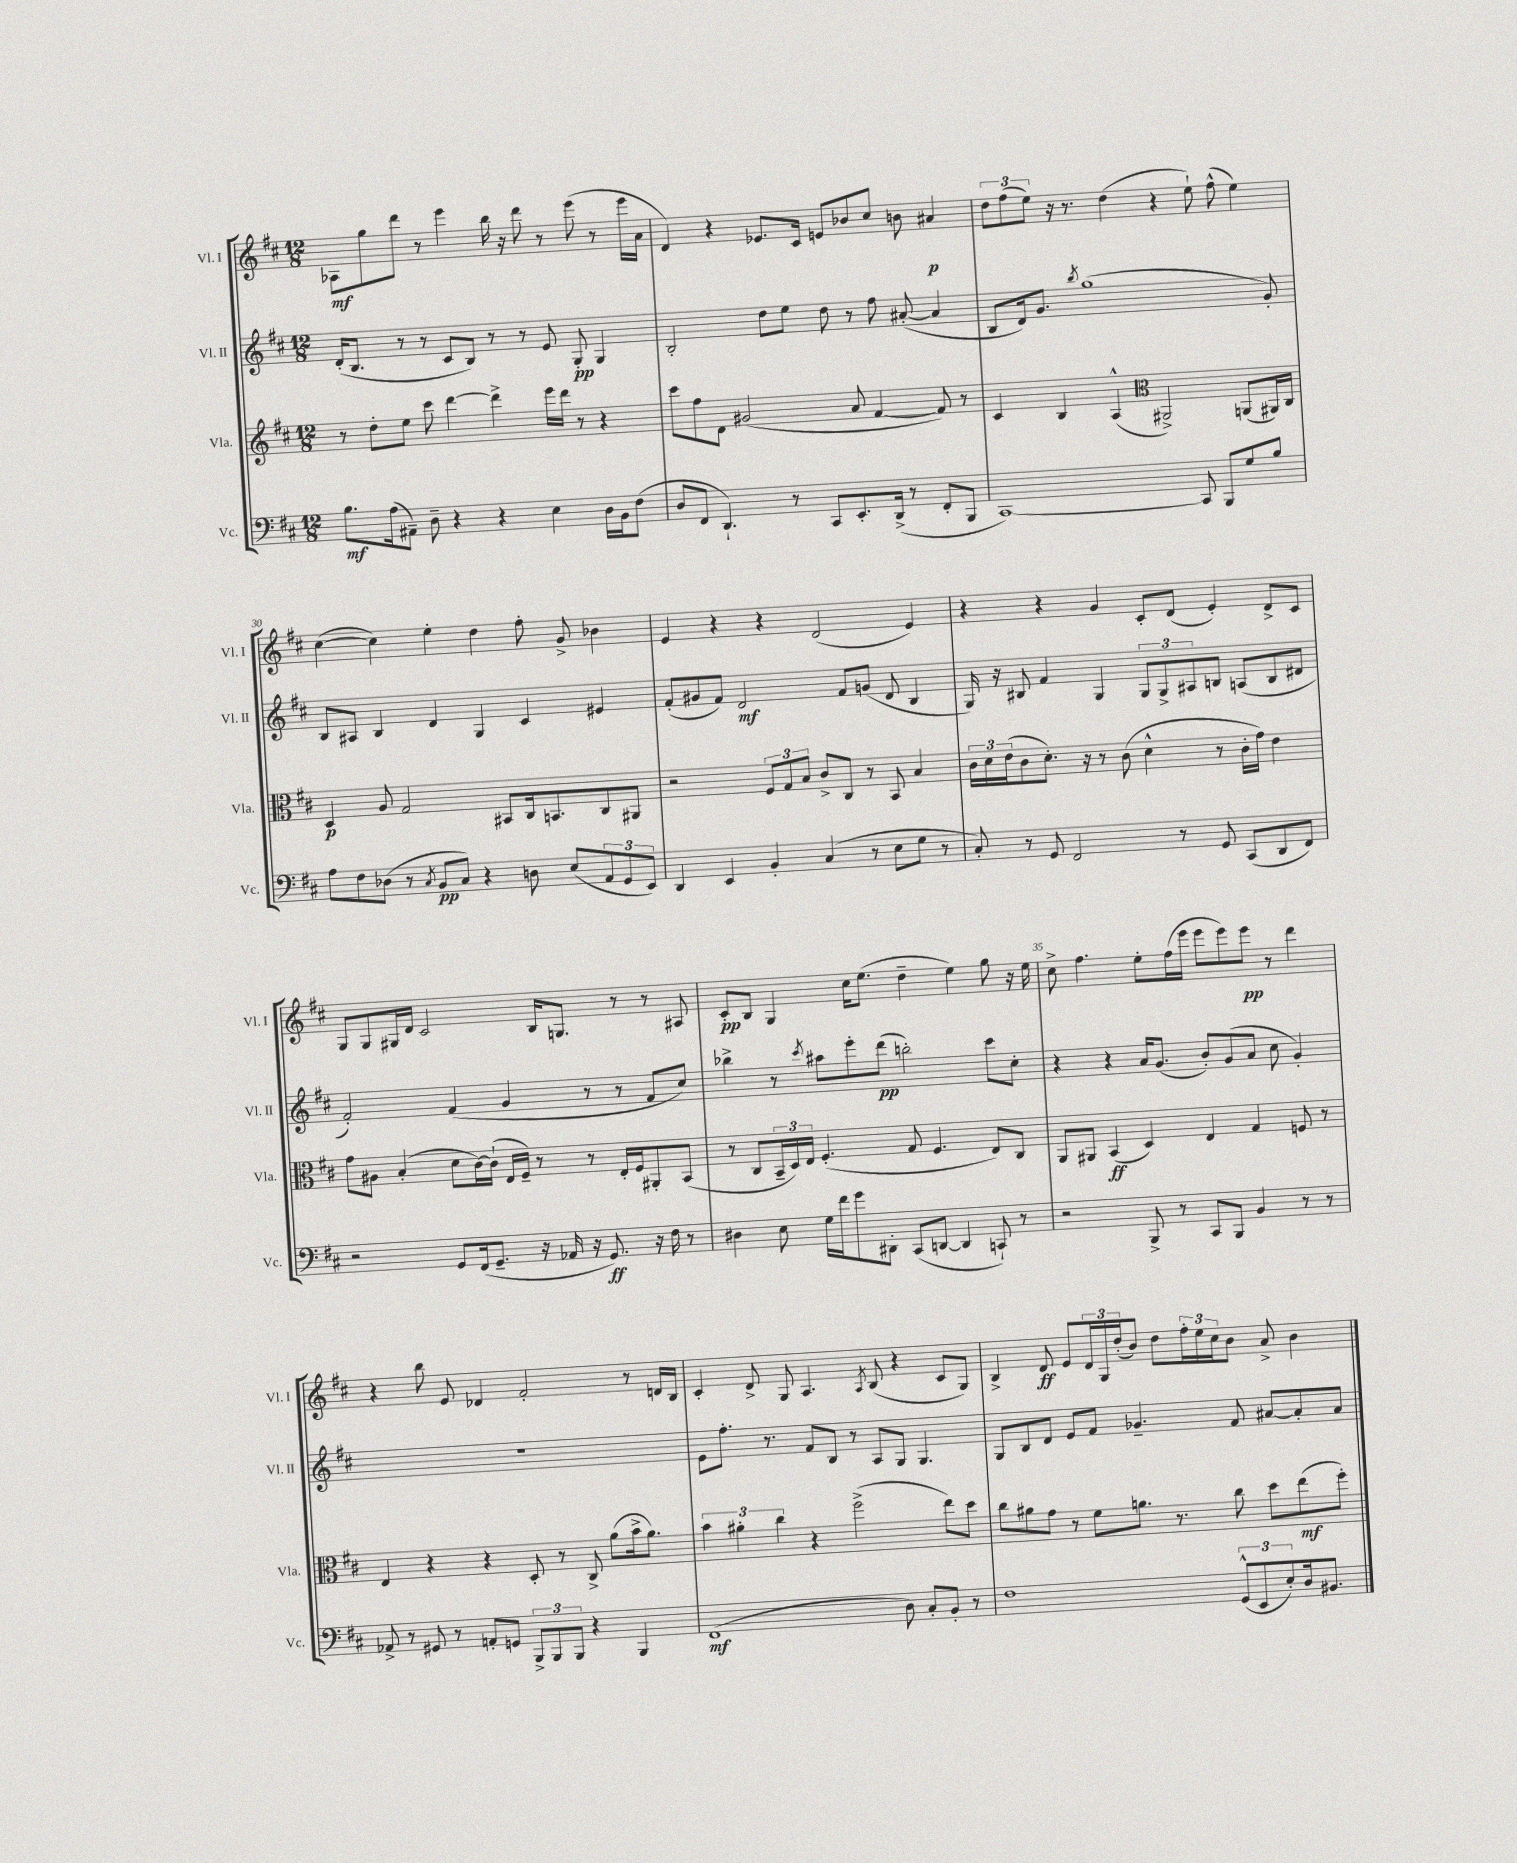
<<
\new StaffGroup <<
\new Staff = "s0" \with { instrumentName = "Vl. I" shortInstrumentName = "Vl. I" } {
    \clef treble \key d \major \numericTimeSignature \time 12/8
    aes8\mf g''8 d'''8 r8 e'''4 b''16 r16 d'''8 r8 e'''8( r8 e'''16 a'16 |
    d'4) r4 ees'8. cis'16 e'8 bes'8 cis''8 b'8 ais'4\p |
    \tuplet 3/2 { d''8 fis''8( e''8) } r16 r8. d''4( r4 e''8-!) fis''8-^( e''4) |
    cis''4~( cis''4) e''4-. d''4 fis''8-. g'8-> bes'4 |
    e'4 r4 r4 d'2( e'4) |
    r4 r4 g'4 cis'8-. d'8( e'4-.) d'8-> cis'8 |
    g8 g8 gis16 d'16 cis'2 b16 g8. r8 r8 ais8 |
    cis'8-.\pp b8 g4 cis''16 e''8.( d''4-- e''4) g''8 r16 e''16 |
    cis''8-> fis''4. e''8-. fis''16( e'''16 e'''8 e'''8) e'''8\pp r8 d'''4 |
    r4 b''8 e'8 des'4 fis'2-. r8 d'16 b16 |
    cis'4-. d'8-> g8 a4. \acciaccatura { a8 } b8( r4 cis'8 g8) |
    b4-> d'8\ff e'8 \tuplet 3/2 { d'16 g16 d''16-.( } b'8) d''8 \tuplet 3/2 { fis''16-. e''16 cis''16 } b'8 a'8-> b'4 \bar "|." |
}
\new Staff = "s1" \with { instrumentName = "Vl. II" shortInstrumentName = "Vl. II" } {
    \clef treble \key d \major \numericTimeSignature \time 12/8
    d'16-.( b8. r8 r8 cis'8 b8) r8 r8 e'8 g8-.\pp g4 |
    b2-. d''8 e''8 d''8 r8 fis''8 ais'8~-.( ais'4 |
    b8 d'16) g'8. \acciaccatura { b''8 } g''1( g'8-.) |
    b8 ais8 b4 d'4 g4 cis'4 eis'4 |
    fis'8-.( gis'8 fis'8) d'2\mf fis'8 g'8( d'8 b4 |
    g16) r16 bis8 fis'4 g4 \tuplet 3/2 { g8 g8-> ais8 } b8 a8( b8 dis'8 |
    fis'2-.) fis'4( g'4 r8 r8 fis'8 cis''8) |
    bes''4-> r8 \acciaccatura { cis'''8 } ais''8 e'''8-. d'''8\pp( b''2-.) cis'''8 cis''8-. |
    r4 r4 a'16 g'8.( b'8-.) g'8( a'8 cis''8 g'4-.) |
    R1. |
    e'8 fis''8.-. r8. fis'8 b8 r8 a8 g8 g4. |
    g8 b8 d'8 e'8 fis'8 ges'4.-- fis'8 ais'8~ ais'8-. ais'8 \bar "|." |
}
\new Staff = "s2" \with { instrumentName = "Vla." shortInstrumentName = "Vla." } {
    \clef treble \key d \major \numericTimeSignature \time 12/8
    r8 d''8-. e''8 cis'''8 d'''4~ d'''4-> e'''16 d'''16 r8 r4 |
    cis'''8 fis''8 d'8 gis'2( a'8 fis'4~ fis'8) r8 |
    cis'4 b4 a4-^( \clef alto ais,2->) a,8( ais,16) cis16 |
    d4\p a8 g2 bis,8 cis16 b,8. cis8 ais,8 |
    r2 \tuplet 3/2 { fis8 g8 b8 } cis'8-> cis8 r8 b,8 b4 |
    \tuplet 3/2 { cis'16 d'16 e'16( } cis'8 d'8.-.) r16 r8 cis'8( d'4-^ r8 cis'16-. g'16) e'4 |
    g'8 ais8 b4-.( d'8 cis'16~) cis'16-!( e16 fis16--) r8 r8 e16-. fis16 ais,8-. b,8( |
    r8 cis8 \tuplet 3/2 { b,16-- d16) e16 } fis4.-.( g8 fis4. e8) cis8 |
    a,8 ais,8 b,4\ff( d4) e4 g4 f8 r8 |
    e4 r4 r4 d8-. r8 cis8-> a'8( b'16-> a'8.) |
    \tuplet 3/2 { b'4 ais'4-. cis''4 } r4 fis''2->( e''8) d''8 |
    cis''8 ais'8 g'8 r8 fis'8 a'8. r8. cis''8 d''8 e''8\mf( fis''8-.) \bar "|." |
}
\new Staff = "s3" \with { instrumentName = "Vc." shortInstrumentName = "Vc." } {
    \clef bass \key d \major \numericTimeSignature \time 12/8
    b8.\mf a16( ais,8--) d8-- r4 r4 e4 d16 b,16 fis8( |
    d8 fis,8 d,4.-!) r8 cis,8 e,8.-. d,16->( r8 fis,8-. b,,8 |
    cis,1~) cis,8 b,,8 g8 b8 |
    a8 fis8 des8( r8 \acciaccatura { cis8 } b,8\pp cis8) r4 d8 e8( \tuplet 3/2 { a,8 g,8 e,8) } |
    d,4 e,4 b,4-. cis4( r8 e8 g8 r8 |
    cis8-.) r8 g,8 fis,2 r8 g,8 cis,8( d,8 fis,8) |
    r2 g,8 fis,16( g,8.-- r16 aes,16 r16 g,8.\ff) r16 fis16 r8 |
    dis4 e8 g16 fis'16 g'8 dis,8-. cis,8( d,8~ d,4 c,8-!) r8 |
    r2 b,,8-> r8 cis,8 b,,8 b,4 r8 r8 |
    aes,8-> r8 gis,8 r8 a,8-. g,8 \tuplet 3/2 { b,,8-> b,,8 b,,8 } r4 b,,4 |
    fis,1\mf( d8) cis8-. b,8-. r8 |
    fis1 \tuplet 3/2 { g,8-^( e,8 e8-.) } d16 bis,8. \bar "|." |
}
>>
>>
\layout { \context { \Score currentBarNumber = #27 \override BarNumber.break-visibility = ##(#f #t #t) barNumberVisibility = #(every-nth-bar-number-visible 5) } }
